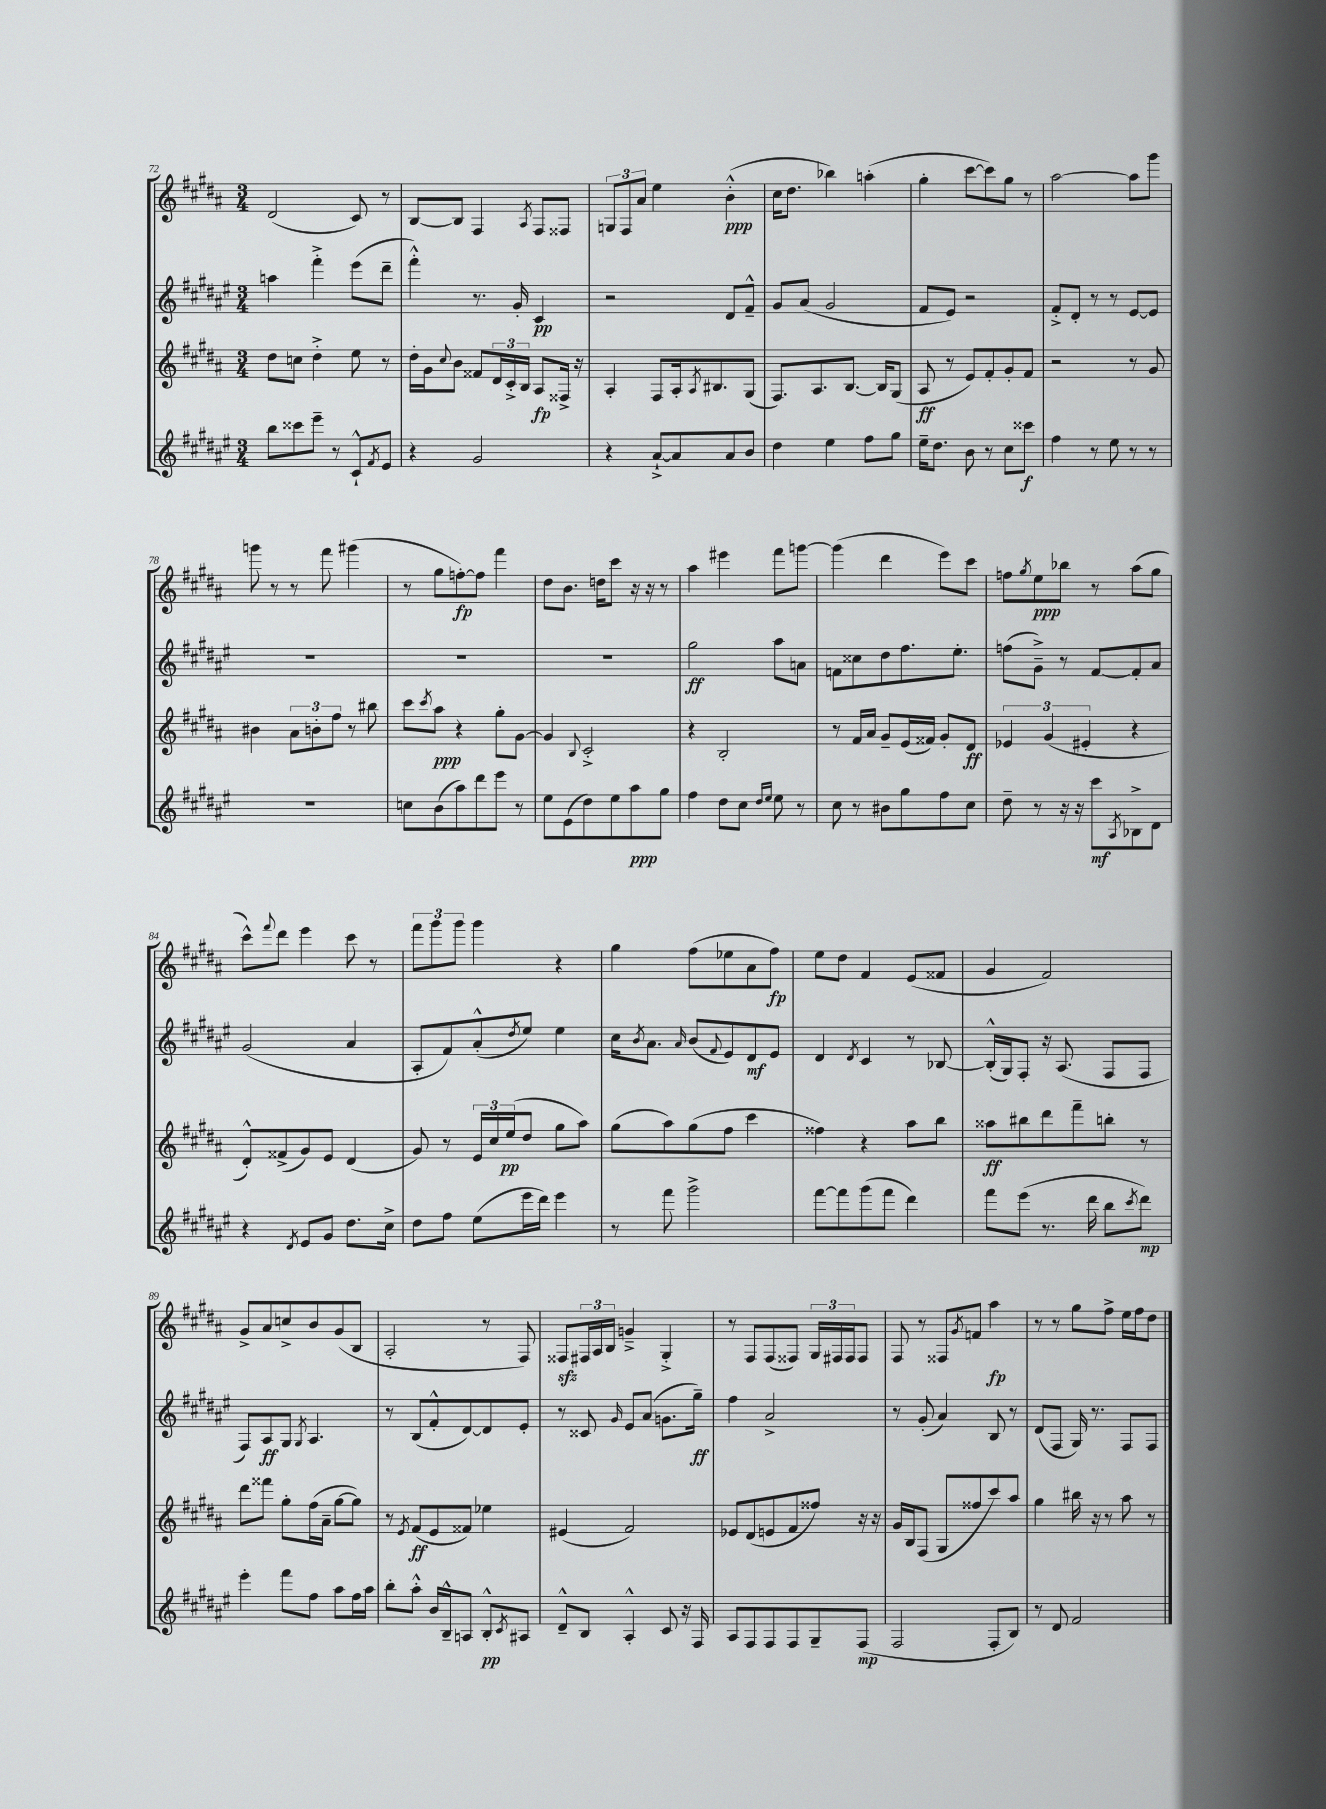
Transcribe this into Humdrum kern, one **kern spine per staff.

**kern	**kern	**kern	**kern
*staff4	*staff3	*staff2	*staff1
*clefG2	*clefG2	*clefG2	*clefG2
*k[f#c#g#d#a#e#]	*k[f#c#g#d#a#]	*k[f#c#g#d#a#e#]	*k[f#c#g#d#a#]
*M3/4	*M3/4	*M3/4	*M3/4
8bb\L	8dd#\L	4aa\	(2d#/
8ccc##\	8cc\J	.	.
8eee#~\J	4dd#'^\	4fff#'^\	.
8r	.	.	.
8c#`^^/L	8ee\	(8eee#\L	8c#/)
8qf#/	.	.	.
8e#/J	8r	8ddd#~\J	8r
=	=	=	=
4r	16dd#'\LL	4fff#'^^\)	[8B/L
.	16g#\J	.	.
.	8qqcc#/	.	.
.	8b\J	.	8B/]J
2g#/	8f##/L	8.r	4F#/
.	24d#/L	.	.
.	24c#'^/	.	.
.	.	16g#'/	.
.	24B/JJ	.	.
.	.	.	8qA#/
.	8A#/L	4c#/	8F#/L
.	16F##^/Jk	.	8F##/J
.	16r	.	.
=	=	=	=
4r	4A#'/	2r	12G/L
.	.	.	12F#/
.	.	.	12a#/J
[8a#`^/L	8F#/L	.	4ee\
8a#/]	16A#'/k	.	.
.	8qA#/	.	.
.	8.B#/	.	.
8a#/	.	8d#/L	(4b'^^\
8b/J	(8G#/J	8f#~^^/J	.
=	=	=	=
4dd#\	8.F#/L)	8g#/L	16cc#\LK
.	.	.	8.dd#\J
.	.	(8a#/J	.
.	8.A#/	.	.
4ee#\	.	2g#/	4bb-\)
.	[8.B/J	.	.
8ff#\L	.	.	(4aa'\
.	16B/]LK	.	.
8gg#\J	(8G#/J	.	.
=	=	=	=
16ee#~\LK	8A#/	8f#/L	4gg#'\
8.dd#\J	.	.	.
.	8r	8e#/J)	.
8b\	8e/L)	2r	[8ccc#\L
8r	8f#'/	.	8ccc#\])
8cc#\L	8g#'/	.	8gg#\J
8ccc##\J	8f#/J	.	8r
=	=	=	=
4ff#\	2r	8f#'^/L	[2aa#\
.	.	8d#'/J	.
8r	.	8r	.
8ee#\	.	8r	.
8r	8r	[8e#/L	8aa#\]L
8r	8g#/	8e#/]J	8ggg#\J
=	=	=	=
2.r	4b#\	2.r	8ggg\
.	.	.	8r
.	12a#\L	.	8r
.	12b'\	.	.
.	.	.	8fff#\
.	12ff#\J	.	.
.	8r	.	(4ggg#\
.	8bb#\	.	.
=	=	=	=
8cc\L	8ccc#\L	2.r	8r
.	8qccc#/	.	.
(8b\	8aa#\J	.	8gg#\L
8aa#\)	4r	.	[8ff'\)
8ddd#\	.	.	8ff\]J
8eee#\J	8gg#'\L	.	4fff#\
8r	[8g#\J	.	.
=	=	=	=
8ee#\L	4g#/]	2.r	8dd#\L
(8e#\	.	.	8.b\J
.	8qqB/	.	.
8dd#\)	2c#'^/	.	.
.	.	.	16dd\LK
8ee#\	.	.	8ccc#\J
8aa#\	.	.	16r
.	.	.	16r
8gg#\J	.	.	8r
=	=	=	=
4ff#\	4r	2gg#\	4aa#\
8dd#\L	2B'/	.	4eee#\
8cc#\J	.	.	.
16qqdd#/LL	.	.	.
16qqee#/JJ	.	.	.
8ee#\	.	8aa#\L	8fff#\L
8r	.	8a\J	[8ggg\J
=	=	=	=
8cc#\	8r	8f\L	(4ggg\]
8r	16f#/LL	8cc##\	.
.	16a#/JJ	.	.
8b#\L	8g#~/L	8dd#\	4ddd#\
8gg#\	(16e/L	8.ff#\	.
.	16f##/JJ)	.	.
8ff#\	8g#'/L	.	8eee\L)
.	.	8.ee#'\J	.
8cc#\J	8d#/J	.	8ccc#\J
=	=	=	=
8dd#~\	6e-/	(8ff\L	8ff\L
.	.	.	8qgg#/
8r	.	8g#~^\J)	8ee\
.	(6g#/	.	.
16r	.	8r	8bb-\J
16r	.	.	.
.	6e#'/	.	.
8ccc#\L	.	[8f#/L	8r
8qA#/	.	.	.
8B-^\	4r	8f#'/]	(8aa#\L
8d#\J	.	8a#/J	8gg#\J
=	=	=	=
4r	8d#'^^/L)	(2g#/	8ccc#^^\L)
.	.	.	8qqfff#/
.	(8f##^/	.	8ddd#\J
8qd#/	.	.	.
8e#/L	8g#/)	.	4eee\
8g#/J	8e/J	.	.
8.dd#\L	(4d#/	4a#/	8ccc#\
.	.	.	8r
16cc#^\Jk	.	.	.
=	=	=	=
8dd#\L	8g#/)	8A#'/L	12fff#\L
.	.	.	12ggg#\
8ff#\J	8r	8f#/)	.
.	.	.	12ggg#\J
(8ee#\L	24e/LL	(8a#'^^/	4ggg#\
.	24cc#/	.	.
.	(24ee/J	.	.
.	.	8qdd#/	.
16eee#\L	8dd#/J	8ee#/J)	.
16ddd#\JJ)	.	.	.
4eee#\	8gg#\L	4ee#\	4r
.	8aa#\J)	.	.
=	=	=	=
8r	(8gg#\L	16cc#\LK	4gg#\
.	.	8qb/	.
.	.	8.a#\J	.
8fff#\	8aa#\)	.	.
.	.	16qqa#/	.
2ggg#^\	(8gg#\	(8b/L	(8ff#\L
.	.	8qqf#/	.
.	8ff#\J	8e#/)	8ee-\
.	4ccc#\	8d#/	8a#\
.	.	8e#/J	8ff#\J)
=	=	=	=
[8fff#\L	4ff##\)	4d#/	8ee\L
8fff#\]	.	.	8dd#\J
.	.	8qd#/	.
(8ggg#\	4r	4c#/	4f#/
8fff#\J	.	.	.
4ddd#\)	8aa#\L	8r	(8e/L
.	8bb\J	[8B-/	8f##/J
=	=	=	=
8fff#\L	8aa##\L	(16B-'^^/]LL	4g#/
.	.	16G#/J)	.
(8eee#\J	8bb#\	8F#'/J	.
8.r	8ddd#\	16r	2f#/)
.	.	(8.A#/	.
.	8fff#~\	.	.
16ddd#\	.	.	.
8bb\L	8bb'\J	8F#/L	.
8qccc#/	.	.	.
8ddd#\J)	8r	8F#/J	.
=	=	=	=
4eee#'\	8ddd#\L	8F#/L)	8g#^/L
.	8fff##\J	8A#/	8a#/
8fff#\L	8gg#'\L	8G#/J	8cc^/
.	.	8qG#/	.
8ff#\J	(16ff#\L	4.A#/	8b/
.	16a#~\JJ	.	.
8aa#\L	[8gg#\L	.	(8g#/
16ff#\L	8gg#\]J)	.	8B/J
16aa#\JJ	.	.	.
=	=	=	=
8bb'\L	8r	8r	2A#'/
.	8qe/	.	.
8aa#'^^\J	(8f#/L	(8B/L	.
16b/LL	8e/	8f#'^^/	.
16B~^^/J	.	.	.
8A/J	8f##/J)	[8d#/)	.
8B'^^/L	4ee-\	8d#/]	8r
8qc#/	.	.	.
8A#/J	.	8e#'/J	8F#/)
=	=	=	=
8d#~^^/L	(4e#/	8r	8F##/L
8B/J	.	8c##/	24F#/L
.	.	.	24A#/
.	.	.	24B/JJ
.	.	16qqg#/	.
4A#'^^/	2f#/)	8e#/L	4g~^/
.	.	(8a#/J	.
8c#/	.	8.g\L	4G#'^/
16r	.	.	.
16F#/	.	16gg#~\Jk)	.
=	=	=	=
8A#/L	8e-/L	4ff#\	8r
8F#/	(8d#/	.	8F#/L
8F#/	8e/	2a#^/	(8F#/
8F#/	8f#/	.	8F##/J)
8G#~/	8ff##/J)	.	24G#/LL
.	.	.	24F#/
.	.	.	24F#/J
(8F#/J	16r	.	8F#/J
.	16r	.	.
=	=	=	=
2F#/	16g#/LL	8r	8F#/
.	16B/J	.	.
.	(8F#/J	(8g#'/	8r
.	8G#/L	4a#/)	8F##/L
.	.	.	8qg#/
.	8ff##/	.	8f/J
8F#'/L	8ccc#/)	8B/	4aa#\
8B/J)	8aa#/J	8r	.
=	=	=	=
8r	4gg#\	(8d#/L	8r
8d#/	.	8F#/J	8r
2f#/	16bb#\	16G#/)	8gg#\L
.	16r	8.r	.
.	8r	.	8ff#^\J
.	8aa#\	8F#/L	16ee\LL
.	.	.	16ff#\J
.	8r	8F#/J	8dd#\J
==	==	==	==
*-	*-	*-	*-
